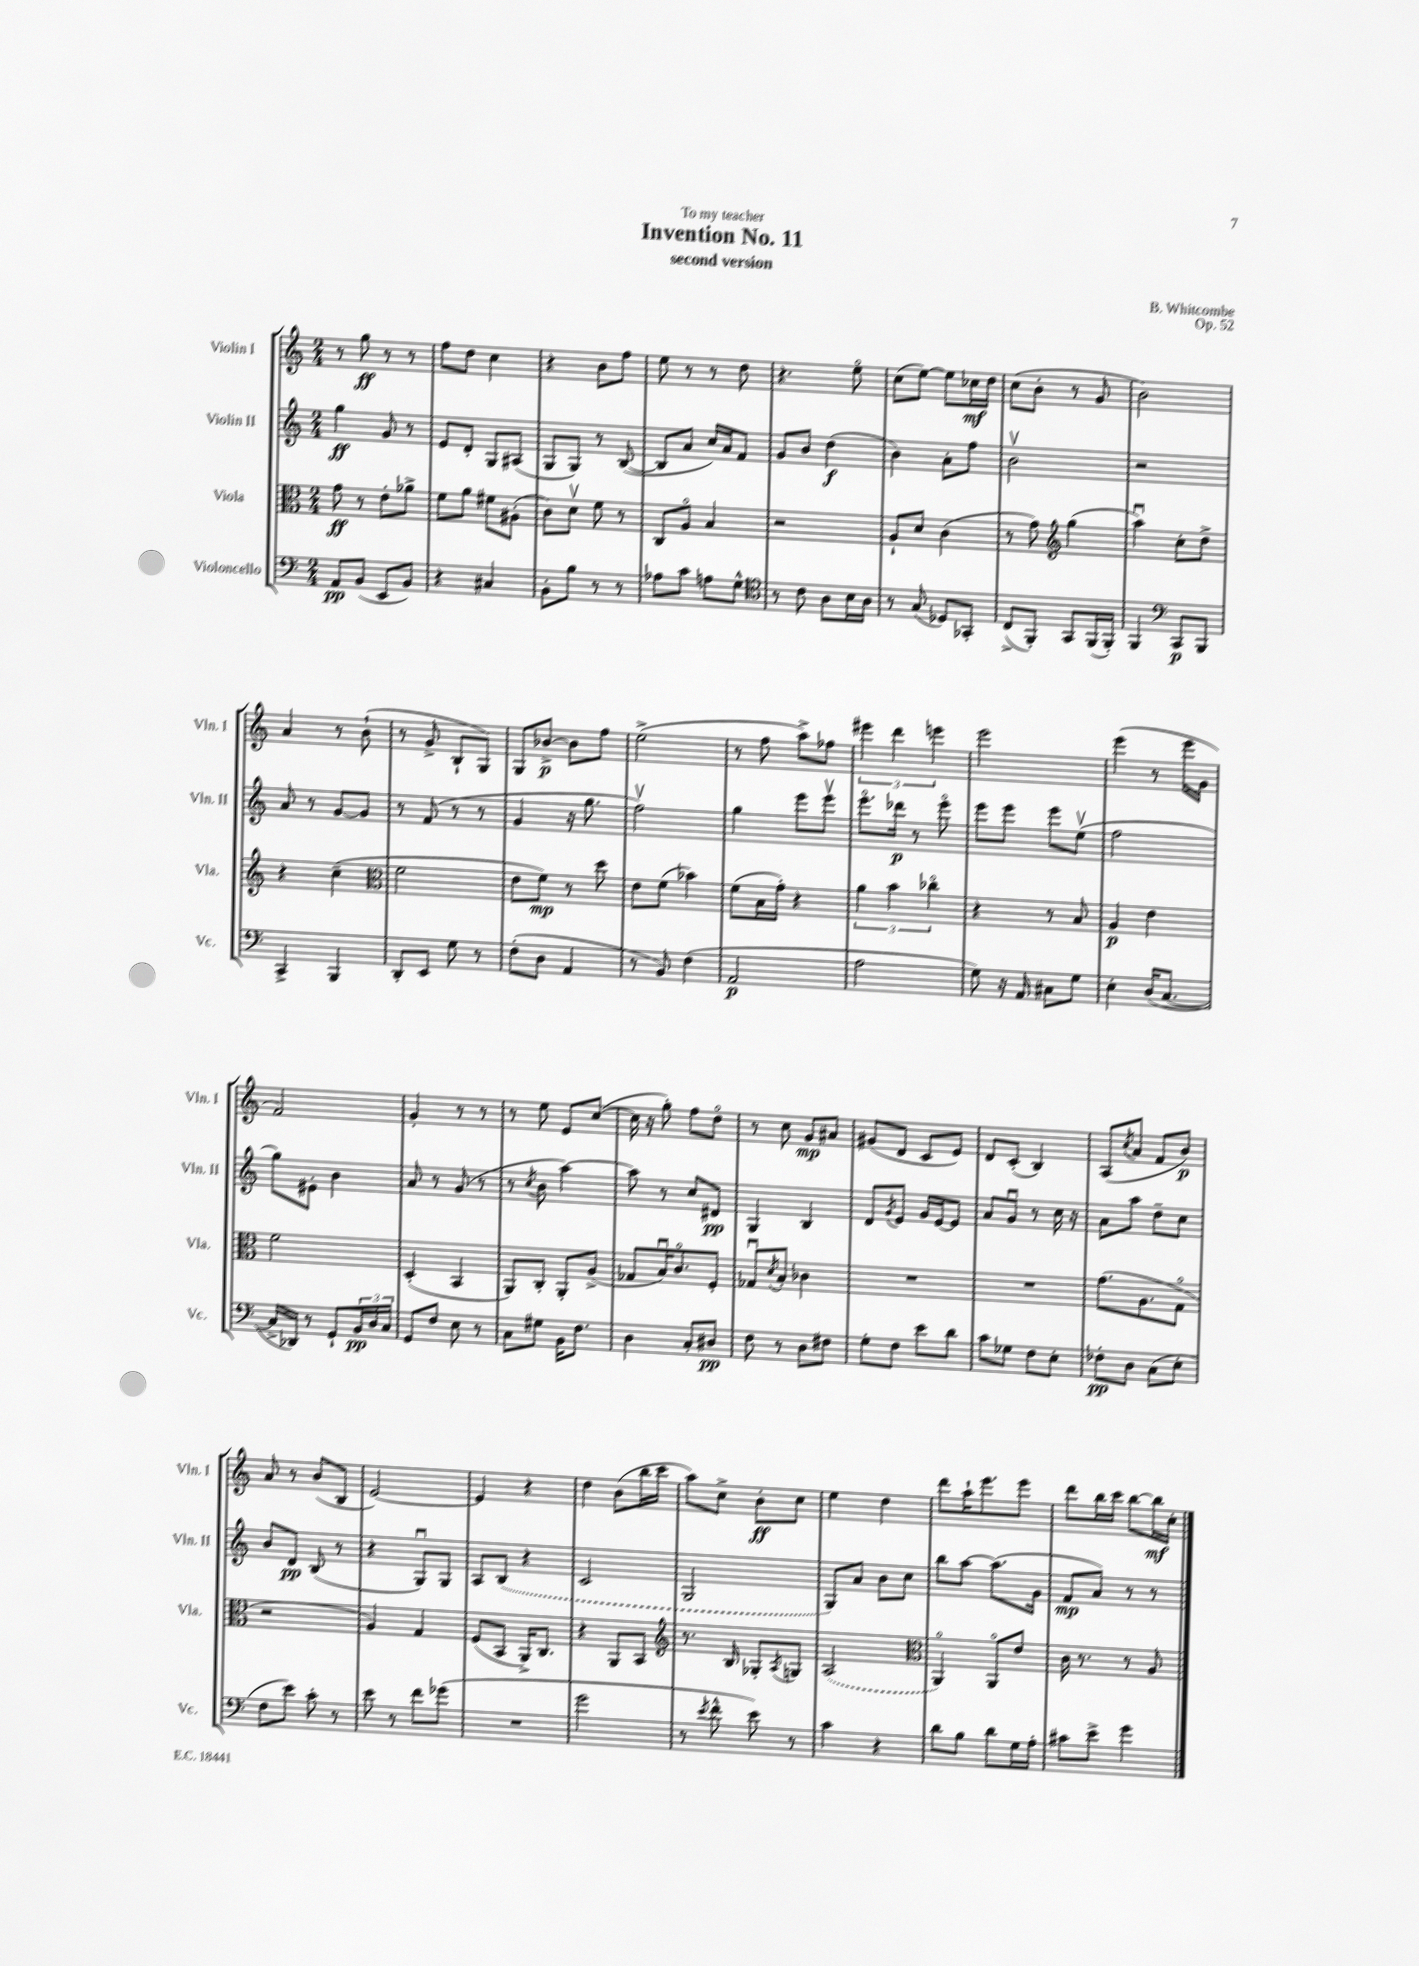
\header { title = "Invention No. 11" composer = "B. Whitcombe" subtitle = "second version" dedication = "To my teacher" opus = "Op. 52" }
<<
\new StaffGroup <<
\new Staff = "s0" \with { instrumentName = "Violin I" shortInstrumentName = "Vln. I" } {
    \clef treble \key c \major \numericTimeSignature \time 2/4
    r8 g''8\ff r8 r8 |
    f''8 d''8 c''4 |
    r4 b'8 f''8 |
    e''8 r8 r8 d''8 |
    r4. e''8\flageolet |
    c''8( e''8~) e''8 ces''16\mf d''16 |
    c''8( b'8-. r8 g'8 |
    b'2) |
    a'4 r8 b'8-!( |
    r8 g'8-> b8-! g8) |
    g8 bes'8~->\p bes'8 f''8 |
    e''2->( |
    r8 f''8 a''8->) fes''8 |
    \tuplet 3/2 { eis'''4 d'''4 e'''4 } |
    e'''2 |
    e'''4( r8 e'''16 g'16 |
    f'2) |
    g'4-. r8 r8 |
    r8 e''8 e'8 c''8~( |
    c''16 r16 g''8-.) f''8 d''8\flageolet |
    r8 c''8 g'8\mp ais'8 |
    gis'8( d'8 c'8 e'8) |
    d'8 c'8-.( b4) |
    a8( \acciaccatura { c''8 } a'8 f'8 b'8\p) |
    a'8 r8 b'8( b8 |
    e'2~) |
    e'4 r4 |
    d''4 b'8( b''16 c'''16 |
    a''8) c''8-> b'8-.\ff c''8 |
    e''4 d''4 |
    d'''8 a''16-! e'''8. e'''8 |
    d'''8 b''16 c'''16 b''8~ b''16\mf c''16-. \bar "|." |
}
\new Staff = "s1" \with { instrumentName = "Violin II" shortInstrumentName = "Vln. II" } {
    \clef treble \key c \major \numericTimeSignature \time 2/4
    g''4\ff g'8 r8 |
    e'8 d'8-. g8 ais8( |
    g8 g8) r8 b8~( |
    b8 a'8 c''16) a'16 f'8 |
    g'8 b'8 d''4\f( |
    b'4) a'8-. f''8 |
    b'2\upbow |
    r2 |
    a'8 r8 g'8~ g'8 |
    r8 f'8( r8 r8 |
    g'4 r16 g''8. |
    f''2\upbow) |
    g''4 e'''8 e'''8\upbow |
    e'''8.\flageolet des'''16\p r8 e'''8\flageolet |
    e'''8 e'''8 e'''8 e''8\upbow( |
    f''2 |
    g''8) eis'8-. b'4 |
    a'8 r8 g'8( r8 |
    r8 \acciaccatura { c''8 } b'8 a''4~) |
    a''8 r8 c''8 dis'8\pp |
    g4 b4 |
    d'8 \acciaccatura { g'8 } e'8 g'16 e'16~ e'8 |
    a'8 g'8\downbow r8 c''16 r16 |
    a'8 a''8 d''8-- c''8 |
    b'8 d'8\pp b8( r8 |
    r4 g8\downbow) g8 |
    a8 \once \slurDashed b8( r4 |
    c'2 |
    g2 |
    g8) a'8 b'8 c''8 |
    b''8 a''8~ a''8.( g'16 |
    f'8\mp a'8) r8 r8 \bar "|." |
}
\new Staff = "s2" \with { instrumentName = "Viola" shortInstrumentName = "Vla." } {
    \clef alto \key c \major \numericTimeSignature \time 2/4
    g'8\ff r8 e'8-. aes'8-> |
    f'8 a'8 fis'8 ais8-.( |
    c'8) d'8\upbow f'8 r8 |
    c8 a8\flageolet b4 |
    r2 |
    a8-! d'8 c'4( |
    r8 g'8) \clef treble g''4( |
    a''4\downbow) c''8-. d''8-> |
    r4 c''4--( |
    \clef alto f'2 |
    e'8 f'8\mp) r8 d''8 |
    e'8 f'8( bes'4) |
    f'8( b16 g'16-.) r4 |
    \tuplet 3/2 { a'4 b'4 ces''4\flageolet } |
    r4 r8 b8 |
    a4\p e'4 |
    f'2 |
    d4-.( b,4 |
    a,8) c8-. a,8-. a8->( |
    ges8 b16\downbow) c'8.\flageolet f8-. |
    ges8\downbow \acciaccatura { d'8 } b8-. ces'4 |
    R2 |
    R2 |
    g'8.( a8. g8\flageolet |
    r2 |
    a4) g4 |
    f8( b,8 a,16->) c8. |
    r4 a,8 b,8 |
    \clef treble r8. b16 ges8-. \acciaccatura { a8 } g8 |
    \once \slurDashed a2( |
    \clef alto a,4\flageolet) a,8\flageolet e'8 |
    c'16 r8. r8 a8 \bar "|." |
}
\new Staff = "s3" \with { instrumentName = "Violoncello" shortInstrumentName = "Vc." } {
    \clef bass \key c \major \numericTimeSignature \time 2/4
    a,8\pp b,8( e,8 b,8) |
    r4 cis4 |
    b,8-. b8 r8 r8 |
    aes8 c'8 a8 g8-^ |
    \clef tenor r8 c'8 a8 b16 a16 |
    r8 g8( des8) ges,8-. |
    c8->( f,8-.) g,8 f,16( f,16-.) |
    f,4 \clef bass c,8\p b,,8 |
    c,4-> b,,4 |
    d,8-. e,8 g8 r8 |
    f8-.( d8 a,4 |
    r8 b,8) f4( |
    a,2\p |
    a2 |
    g8) r16 a,16 cis8 g8 |
    e4-. d16( c8.~ |
    c16-> des,16) r8 g,8-! \tuplet 3/2 { b,16\pp d16 c16 } |
    g,8 f8 e8 r8 |
    c8 gis8 b,16 f8. |
    d4 c8-. dis8\pp |
    f8 r8 d8 fis8 |
    g8-. f8 e'8 d'8 |
    c'8 ges8 f8 e8-. |
    fes8-.\pp d8 c8( e8-. |
    f8 e'8) c'8-. r8 |
    e'8 r8 f'8 ges'8( |
    R2 |
    g'2 |
    r8 \acciaccatura { e'8 } f'8-^ e'8) r8 |
    c'4 r4 |
    d'8 b8 d'8 g16 a16-. |
    cis'8 e'8-> g'4 \bar "|." |
}
>>
>>
\layout { \context { \Score \remove "Bar_number_engraver" } }
